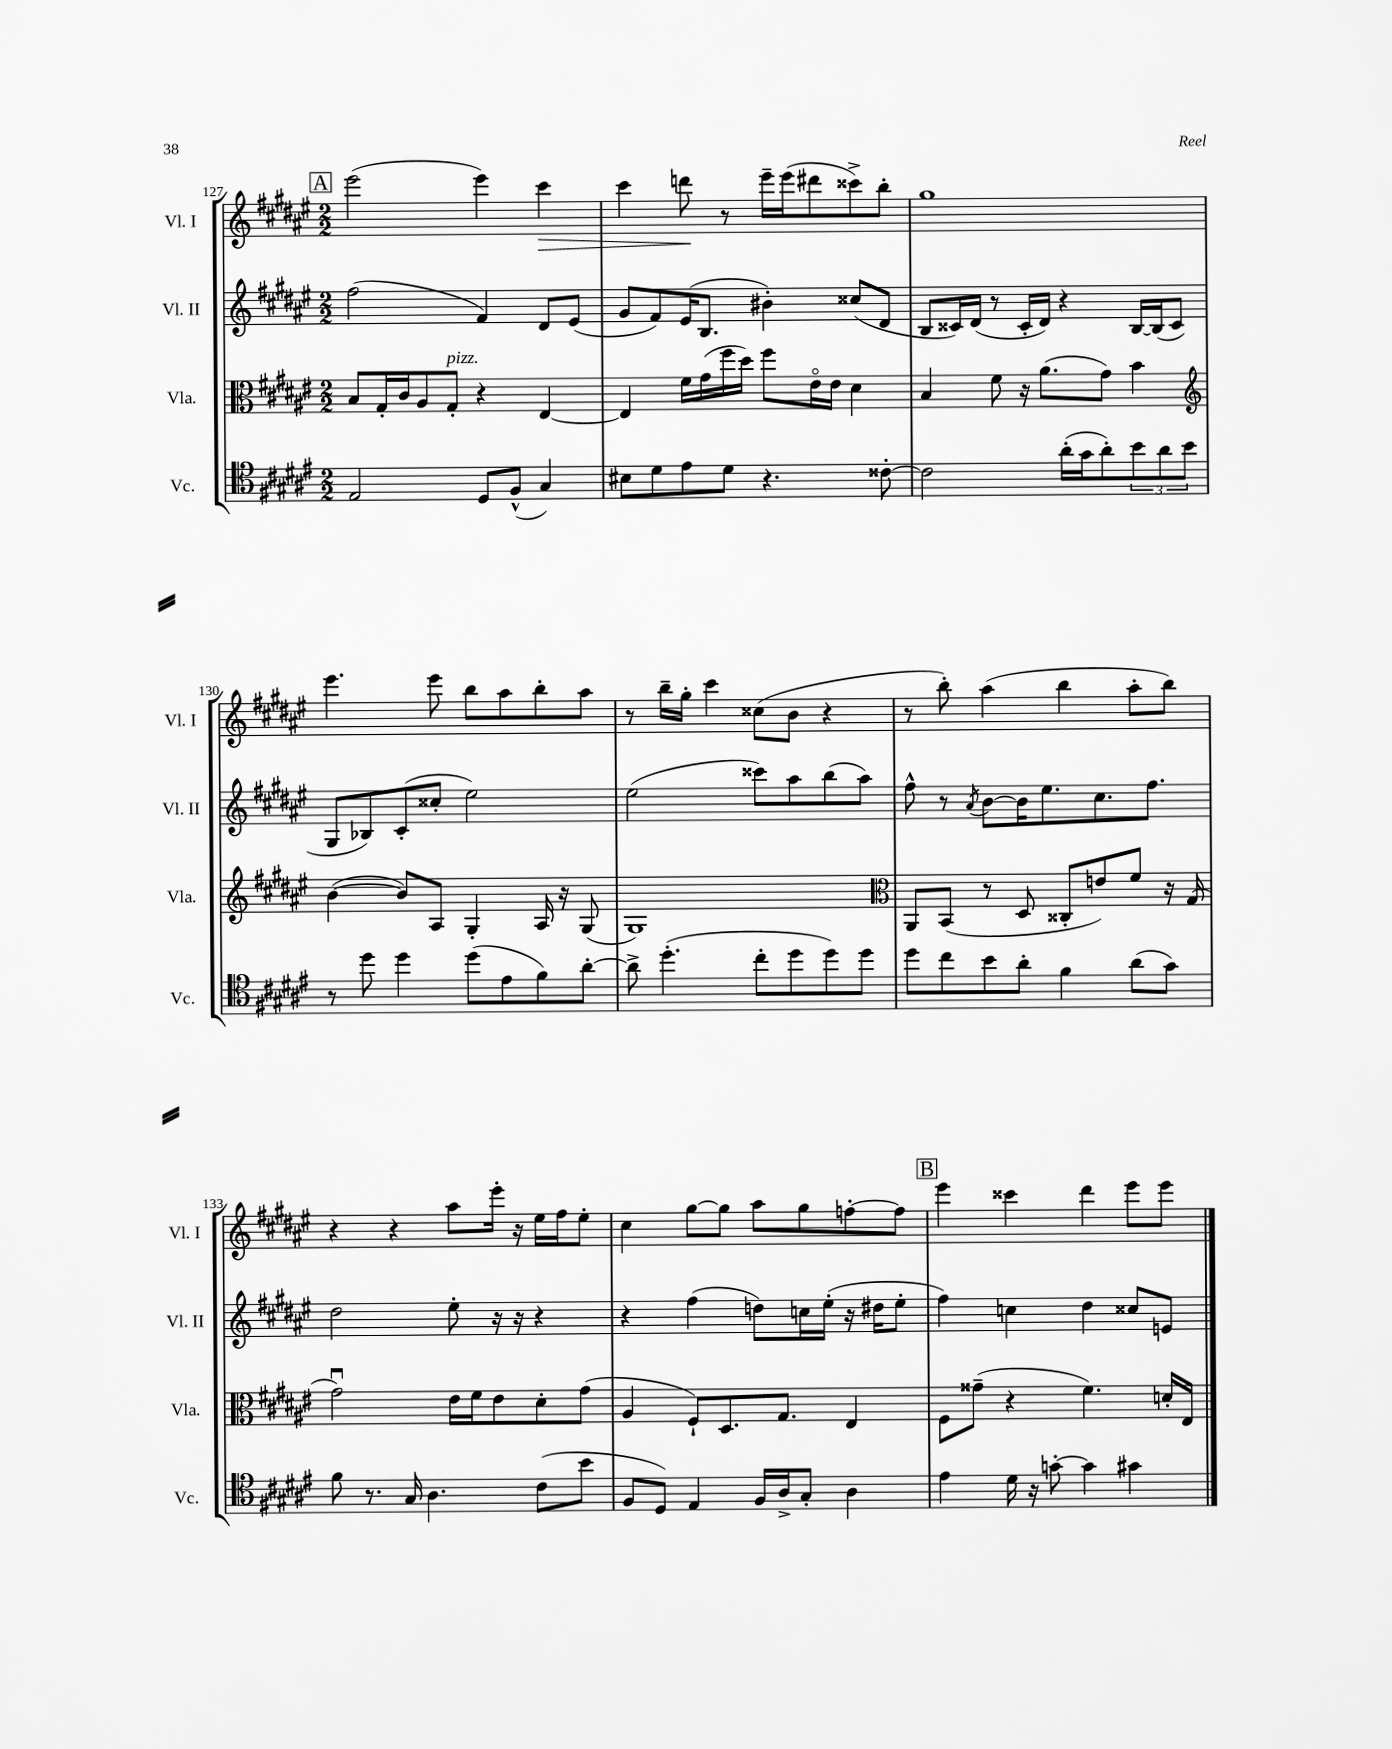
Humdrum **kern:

**kern	**kern	**kern	**kern	**dynam
*part4	*part3	*part2	*part1	*part1
*staff4	*staff3	*staff2	*staff1	*staff1
*I"Vc.	*I"Vla.	*I"Vl. II	*I"Vl. I	*
*I'Vc.	*I'Vla.	*I'Vl. II	*I'Vl. I	*
*clefC4	*clefC3	*clefG2	*clefG2	*
*k[f#c#g#d#a#e#]	*k[f#c#g#d#a#e#]	*k[f#c#g#d#a#e#]	*k[f#c#g#d#a#e#]	*
*M2/2	*M2/2	*M2/2	*M2/2	*
!!LO:REH:place=s1:t=A
=127	=127	=127	=127	=127
2E#/	8B/L	(2ff#\	(2eee#\	.
.	16G#'/L	.	.	.
.	16c#/J	.	.	.
.	8A#/	.	.	.
!	!LO:TX:a:i:t=pizz.	!	!	!
.	8G#'/J	.	.	.
8D#/L	4r	4f#/)	4eee#\)	.
(8F#^^/J	.	.	.	.
!	!	!	!	!LO:HP:b
4G#/)	[4E#/	8d#/L	4ccc#\	>
.	.	(8e#/J	.	.
=128	=128	=128	=128	=128
8B#X\L	4E#/]	8g#/L	4ccc#\	.
8d#\	.	8f#/)	.	.
8e#\	16f#\LL	(16e#/K	8dddn\	.
.	(16g#\	8.B/J	.	.
8d#\J	16ff#\	.	8r	]
.	16dd#\JJ)	.	.	.
4.r	8ff#\L	4b#X'\)	16eee#~\LL	.
.	.	.	(16eee#\J	.
.	16e#\L	.	8ddd#X\	.
.	16e#\JJ	.	.	.
.	4d#\	(8cc##X/L	8ccc##X^\)	.
[8c##X'\	.	8d#/J	8bb'\J	.
=129	=129	=129	=129	=129
2c##\]	4B/	8B/L	1gg#	.
.	.	16c##X/L)	.	.
.	.	(16d#/JJ	.	.
.	8f#\	8r	.	.
.	16r	16c##'/LL	.	.
.	(8.a#\L	16d#/JJ)	.	.
(16a#'\LL	.	4r	.	.
16g#\J	.	.	.	.
8a#'\)	8g#\J)	.	.	.
12b\	4b\	[16B/LL	.	.
.	.	(16B/J]	.	.
12a#\	.	.	.	.
.	.	8c##/J	.	.
12b\J	.	.	.	.
!!LO:LB:g=z
=130	=130	=130	=130	=130
*	*clefG2	*	*	*
8r	([4b\	8G#/L	4.eee#\	.
8dd#\	.	8B-X/)	.	.
4dd#\	8b/L])	(8c#'/	.	.
.	8A#/J	8cc##X'/J	8eee#\	.
(8dd#\L	4G#'/	2ee#\)	8bb\L	.
8e#\	.	.	8aa#\	.
8f#\)	16A#/	.	8bb'\	.
.	16r	.	.	.
[8a#'\J	(8G#/	.	8aa#\J	.
=131	=131	=131	=131	=131
8a#^\]	1G#)	(2ee#\	8r	.
(4.dd#'\	.	.	16bb~\LL	.
.	.	.	16gg#'\JJ	.
.	.	.	4ccc#\	.
8cc#'\L	.	8ccc##X\L)	(8cc##X\L	.
8dd#\	.	8aa#\	8b\J	.
8dd#\)	.	(8bb\	4r	.
8dd#\J	.	8aa#\J)	.	.
=132	=132	=132	=132	=132
*	*clefC3	*	*	*
8dd#\L	8AA#/L	8ff#^^\	8r	.
8cc#\	(8BB/J	8r	8bb'\)	.
.	.	8qa#/	.	.
8b\	8r	[8b\L	(4aa#\	.
8a#'\J	8D#/	16b\K]	.	.
.	.	8.ee#\	.	.
4f#\	8C##X'/L	.	4bb\	.
.	8en/)	8.cc#\	.	.
(8a#\L	8f#/J	.	8aa#'\L	.
.	.	8.ff#\J	.	.
8g#\J)	16r	.	8bb\J)	.
.	(16G#/	.	.	.
!!LO:LB:g=z
=133	=133	=133	=133	=133
8f#\	2g#u\)	2dd#\	4r	.
8.r	.	.	.	.
.	.	.	4r	.
16G#/	.	.	.	.
4.A#\	.	.	.	.
.	16e#\LL	8ee#'\	8aa#\L	.
.	16f#\J	.	.	.
.	8e#\	16r	16eee#'\Jk	.
.	.	16r	16r	.
(8c#\L	8d#'\	4r	16ee#\LL	.
.	.	.	16ff#\J	.
8b\J	(8g#\J	.	8ee#'\J	.
=134	=134	=134	=134	=134
8F#/L	4A#/	4r	4cc#\	.
8D#/J)	.	.	.	.
4E#/	8F#`/L)	(4ff#\	[8gg#\L	.
.	8.D#/	.	8gg#\J]	.
16F#/LL	.	8ddn\L)	8aa#\L	.
16A#^/J	8.G#/J	.	.	.
8G#'/J	.	16ccn\L	8gg#\	.
.	.	(16ee#'\JJ	.	.
4A#\	4E#/	16r	[8ffn'\	.
.	.	16dd#X\KL	.	.
.	.	8ee#'\J	8ff\J]	.
!!LO:REH:place=s1:t=B
=135	=135	=135	=135	=135
4e#\	8F#\L	4ff#\)	4eee#\	.
.	(8g##X~\J	.	.	.
16d#\	4r	4ccn\	4ccc##X\	.
16r	.	.	.	.
[8gn'\	.	.	.	.
4g\]	4.f#\)	4dd#\	4ddd#\	.
4g#X\	.	8cc##X/L	8eee#\L	.
.	16dn'/LL	8en/J	8eee#\J	.
.	16E#/JJ	.	.	.
==	==	==	==	==
*-	*-	*-	*-	*-
